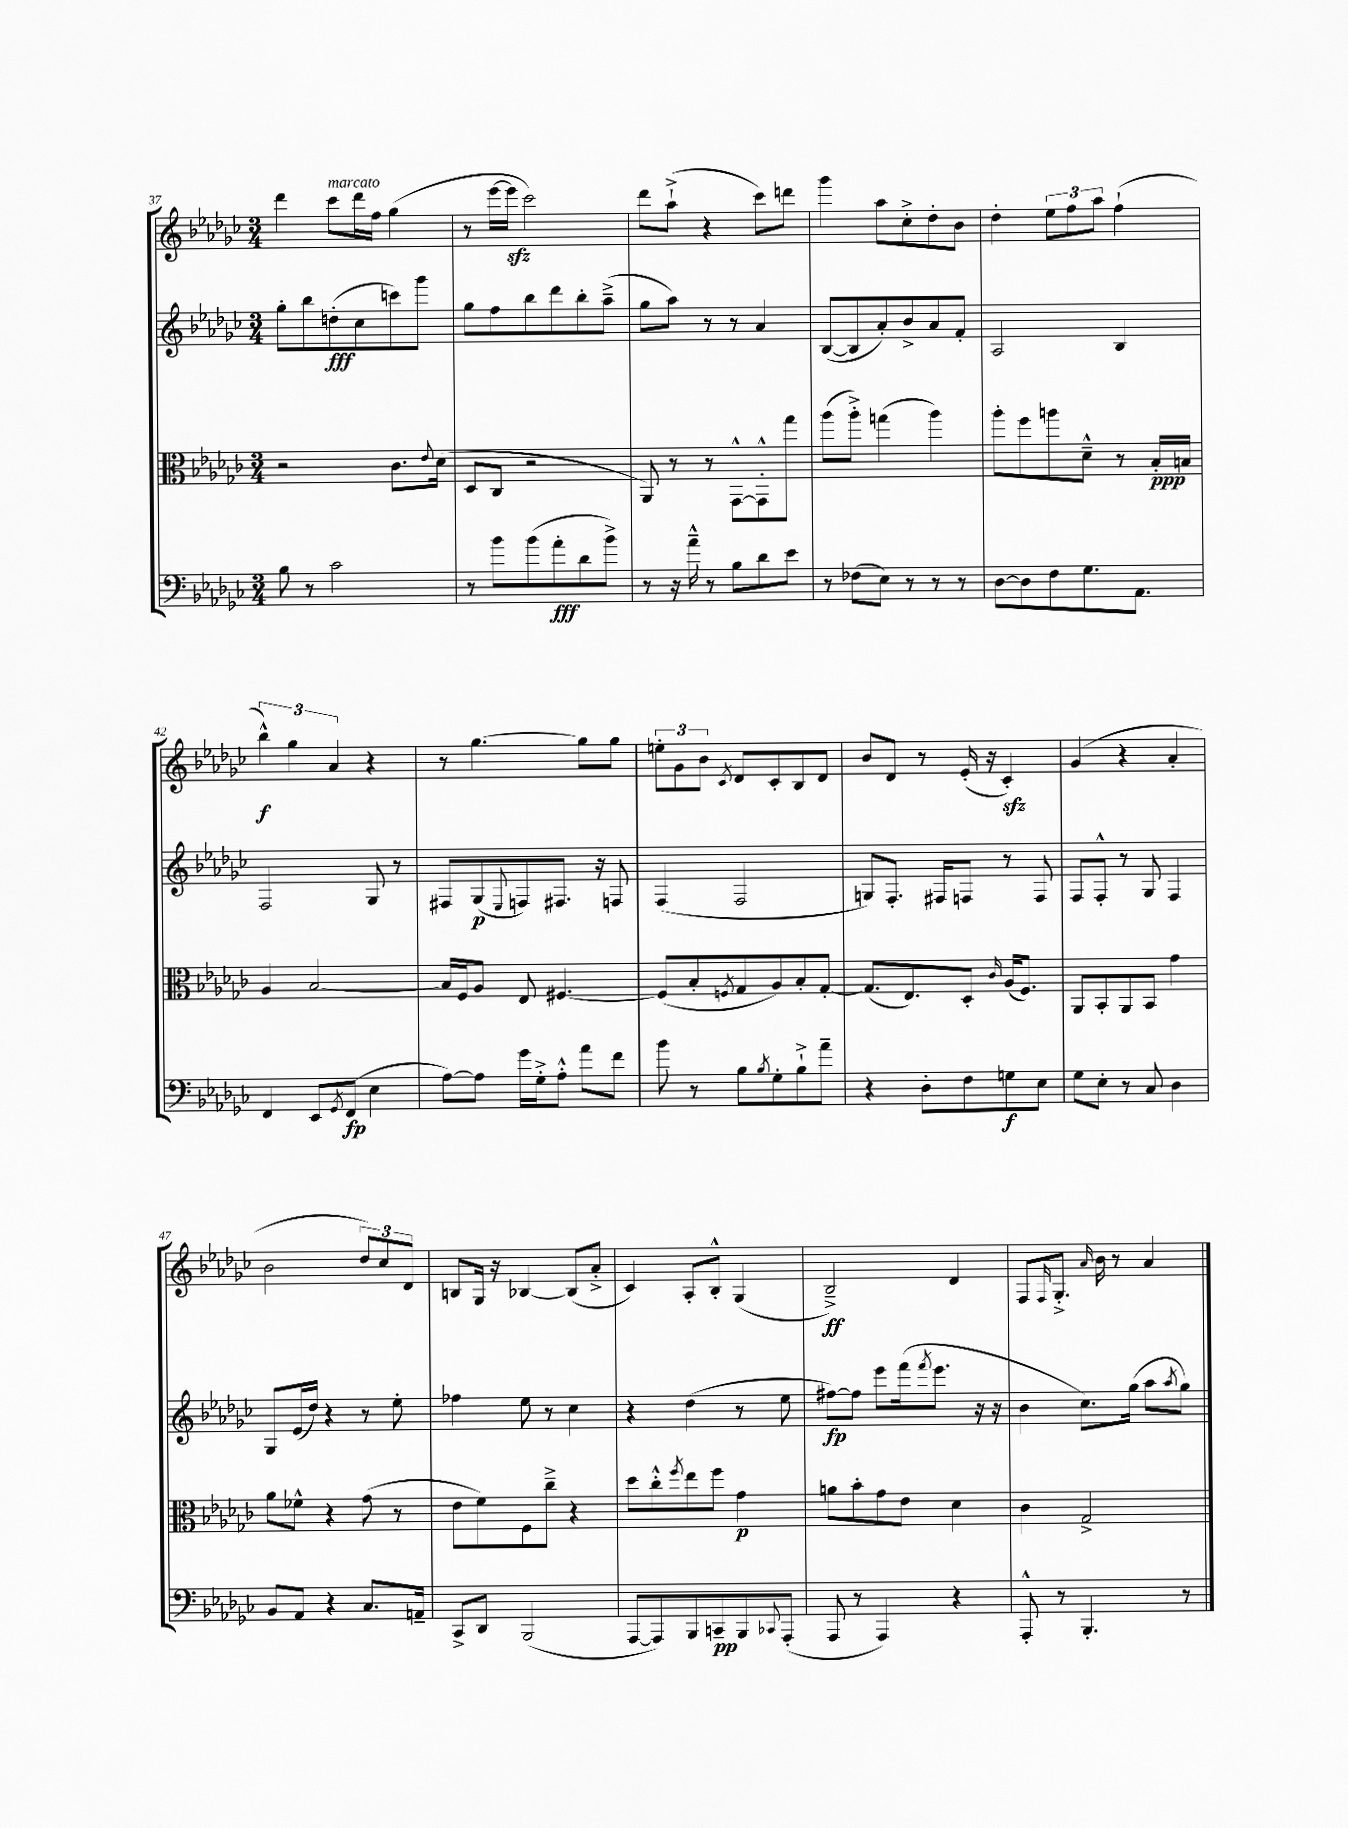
<<
\new StaffGroup <<
\new Staff = "s0" {
    \clef treble \key ges \major \numericTimeSignature \time 3/4
    des'''4 ces'''8^\markup { \italic "marcato" } des'''16 f''16 ges''4( |
    r8 ees'''16~ ees'''16\sfz ces'''2) |
    des'''8 aes''8-!->( r4 ces'''8) d'''8 |
    ges'''4 aes''8 ces''8-.-> des''8-. bes'8 |
    des''4-. \tuplet 3/2 { ees''8 f''8 aes''8 } f''4-!( |
    \tuplet 3/2 { bes''4-^\f) ges''4 aes'4 } r4 |
    r8 ges''4.~ ges''8 ges''8 |
    \tuplet 3/2 { e''8-. ges'8 bes'8 } \acciaccatura { ces'8 } des'8 ces'8-. bes8 des'8 |
    bes'8 des'8 r8 ees'16-.( r16 ces'4-.\sfz) |
    ges'4( r4 aes'4-. |
    bes'2 \tuplet 3/2 { des''8) ces''8 des'8 } |
    b8 ges16 r16 bes4~ bes8( aes'8-.-> |
    ces'4) aes8-. bes8-.-^ ges4( |
    bes2--->\ff) des'4 |
    f8 \grace { f16 } ges8.-.-> \grace { aes'16 } bes'16 r8 aes'4 \bar "|." |
}
\new Staff = "s1" {
    \clef treble \key ges \major \numericTimeSignature \time 3/4
    ges''8-. bes''8 d''8-.\fff( ces''8 c'''8) ges'''8 |
    ges''8 f''8 bes''8 des'''8 bes''8-. aes''8--->( |
    ges''8 aes''8) r8 r8 aes'4 |
    bes8~( bes8 aes'8-.) bes'8-> aes'8 f'8-. |
    aes2 bes4 |
    f2 ges8 r8 |
    fis8 ges8\p( \appoggiatura { ees8 } f8) fis8. r16 f8 |
    f4( f2 |
    g8) f8.-. fis16 f8 r8 f8 |
    f8 f8-.-^ r8 ges8 f4 |
    ges8 ees'16( des''16) r4 r8 ees''8-. |
    fes''4 ees''8 r8 ces''4 |
    r4 des''4( r8 ees''8 |
    fis''8~\fp) fis''8 ees'''8 f'''16( \acciaccatura { f'''8 } ees'''8. r16 r16 |
    bes'4 ces''8.) ges''16( aes''8 \acciaccatura { aes''8 } ges''8) \bar "|." |
}
\new Staff = "s2" {
    \clef alto \key ges \major \numericTimeSignature \time 3/4
    r2 ces'8. \appoggiatura { ees'8 } des'16( |
    des8 ces8 r2 |
    aes,8) r8 r8 ges,8~-^ ges,8-.-^ ges''8 |
    aes''8( aes''8-.->) g''4( aes''4) |
    aes''8-. f''8 a''8 des'8---^ r8 bes16-.\ppp b16 |
    aes4 bes2~ |
    bes16 f16 aes8 ees8 fis4.~ |
    fis8( bes8-. \acciaccatura { f8 } ges8 aes8) bes8-. ges8~-. |
    ges8.( ees8.) des8-. \grace { ces'16 } aes16( f8.) |
    aes,8 bes,8-. aes,8 bes,8 ges'4 |
    aes'8 fes'8-^ r4 ges'8( r8 |
    ees'8 f'8) f8 ces''8---> r4 |
    des''8 ces''8-.-^ \acciaccatura { f''8 } ees''8 f''8 ges'4\p |
    a'8 bes'8-. ges'8 ees'8 des'4 |
    ces'4 ges2-> \bar "|." |
}
\new Staff = "s3" {
    \clef bass \key ges \major \numericTimeSignature \time 3/4
    bes8 r8 ces'2 |
    r8 bes'8 bes'8( aes'8-.\fff des'8 bes'8->) |
    r8 r16 aes'16---^ r8 bes8 des'8 ees'8 |
    r8 fes8( ees8) r8 r8 r8 |
    des8~ des8 f8 ges8. aes,8. |
    f,4 ees,8 \acciaccatura { ges,8 } f,8\fp( ees4 |
    aes8~) aes8 ges'16 ges16-.-> aes8-.-^ aes'8 f'8 |
    bes'8 r8 bes8 \acciaccatura { bes8 } ges8-. bes8-!-> aes'8-- |
    r4 des8-. f8 g8\f ees8 |
    ges8 ees8-. r8 ces8 des4 |
    bes,8 aes,8 r4 ces8. a,16-- |
    ces,8-> des,8 bes,,2( |
    aes,,8~ aes,,8) bes,,8 c,8--\pp bes,,8 \appoggiatura { ces,8 } aes,,8-.( |
    aes,,8 r8 aes,,4) r4 |
    aes,,8-.-^ r8 bes,,4.-. r8 \bar "|." |
}
>>
>>
\layout { \context { \Score currentBarNumber = #37 } }
